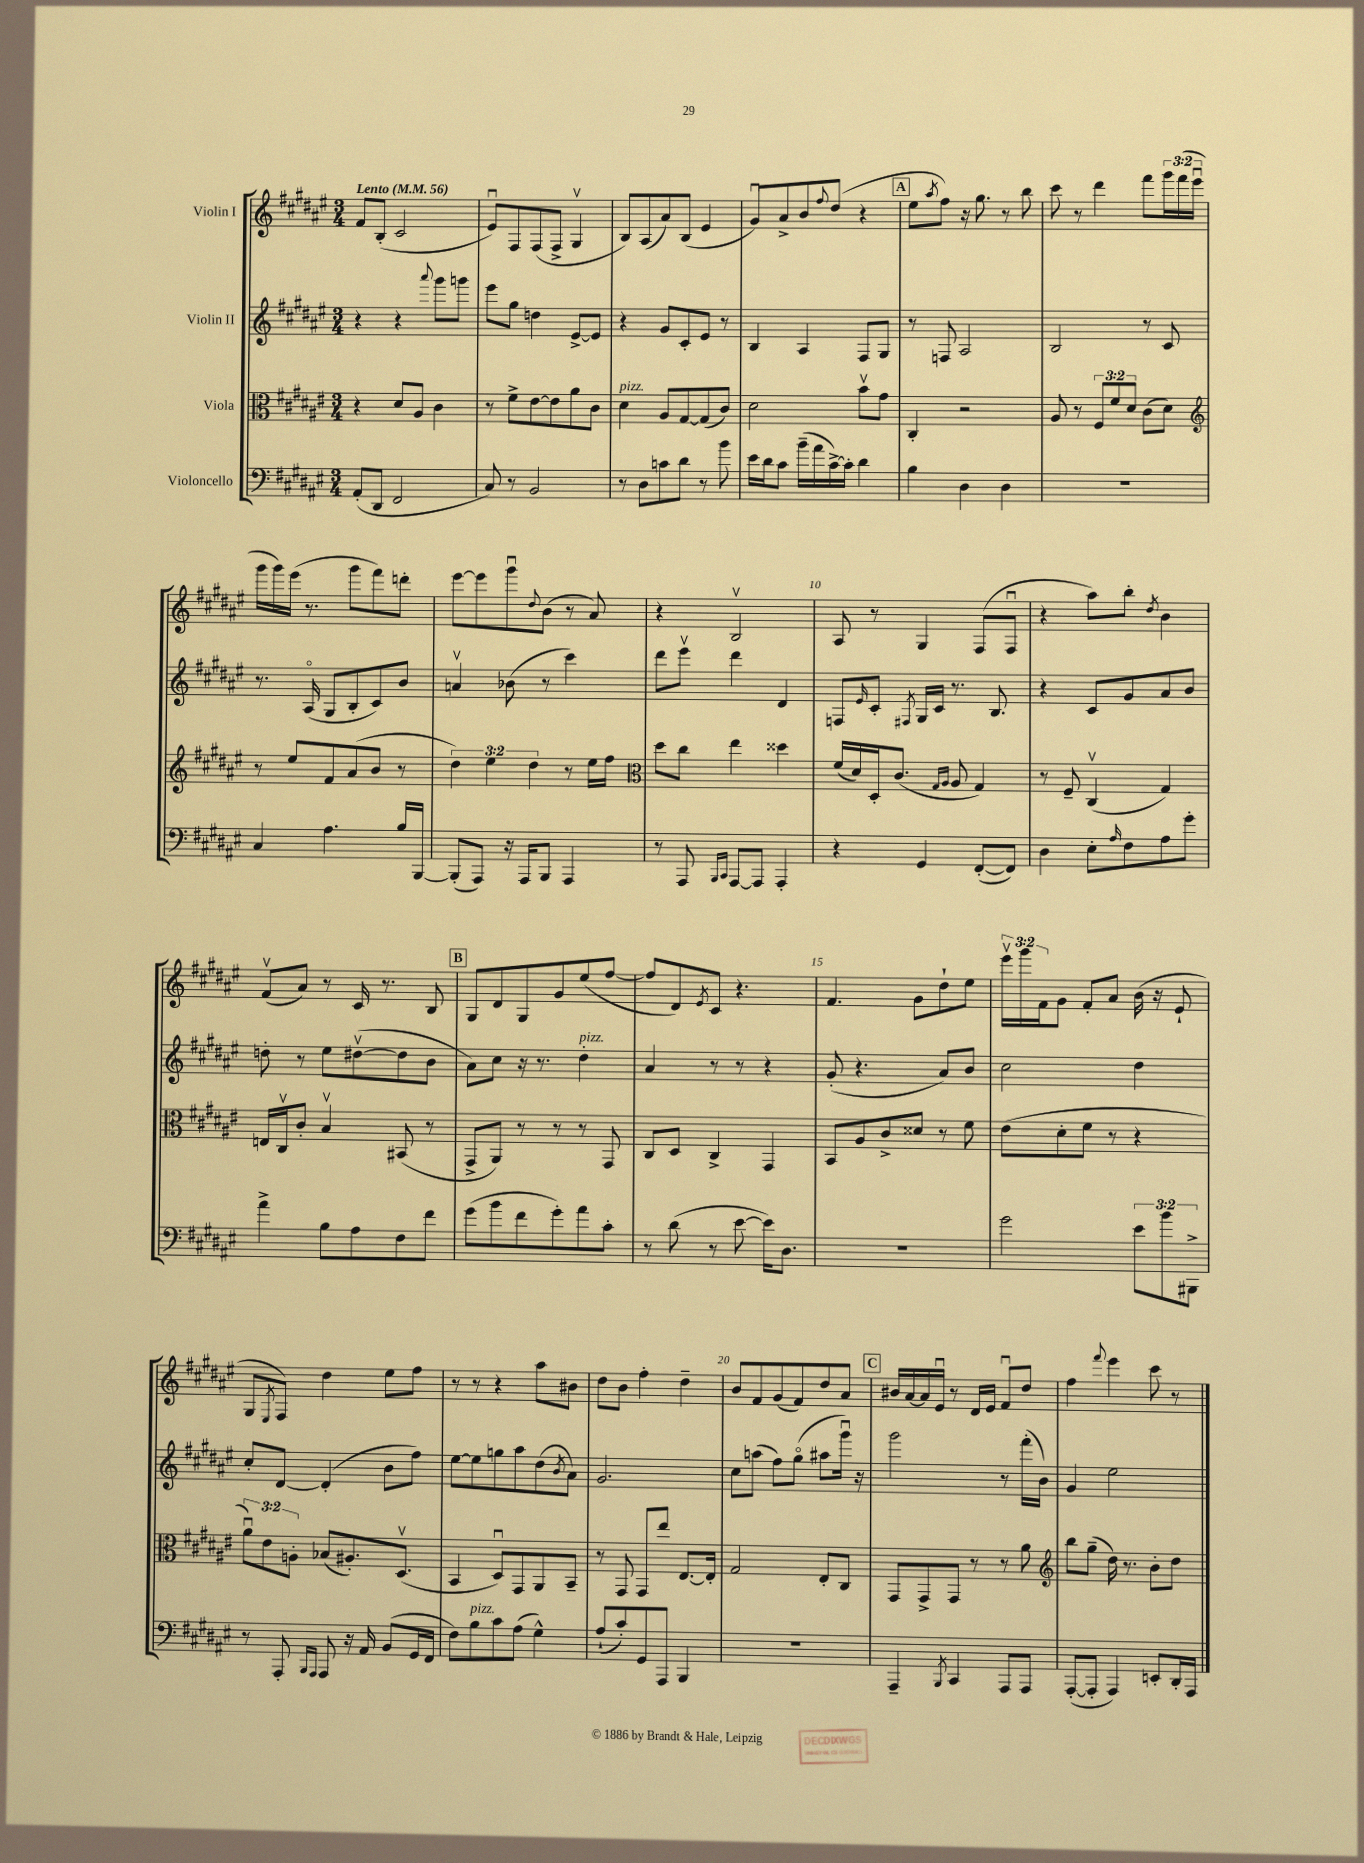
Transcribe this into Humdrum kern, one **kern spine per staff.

**kern	**kern	**kern	**kern
*staff4	*staff3	*staff2	*staff1
*clefF4	*clefC3	*clefG2	*clefG2
*k[f#c#g#d#a#e#]	*k[f#c#g#d#a#e#]	*k[f#c#g#d#a#e#]	*k[f#c#g#d#a#e#]
*M3/4	*M3/4	*M3/4	*M3/4
*MM56	*MM56	*MM56	*MM56
(8AA#'/L	4r	4r	8f#/L
8DD#/J	.	.	(8B'/J
2FF#/	8d#/L	4r	2c#/
.	8A#/J	.	.
.	.	8qqaaa#/	.
.	4c#\	8ggg#\L	.
.	.	8ggg\J	.
=	=	=	=
8C#/)	8r	8eee#\L	8e#u/L)
8r	8f#^\L	8gg#\J	8F#/
2BB/	[8e#\	4dd\	(8F#/
.	8e#\]	.	8F#^/J
.	8a#\	[8e#^/L	4G#v/
.	8c#\J	8e#/]J	.
=	=	=	=
8r	4d#\	4r	8B/L)
8D#\L	.	.	(8A#/
8c\	8A#/L	8g#/L	8a#/)
8d#\J	[8G#/	8c#'/	(8B/J
8r	(8G#/]	8e#/J	4e#/
8b\	8c#/J)	8r	.
=	=	=	=
16e#\LL	2d#\	4B/	8g#u/L)
16d#\J	.	.	.
8c#\J	.	.	8a#^/
(16b~\LL	.	4A#/	8b/
16a#\	.	.	.
.	.	.	8qqff#/
[16c#^\)	.	.	(8dd#/J
16c#'\]JJ	.	.	.
4d#\	8bv\L	8F#/L	4r
.	8g#\J	8G#/J	.
=	=	=	=
4B\	4C#'/	8r	8ee#\L
.	.	.	8qaa#/
.	.	8F/	8ff#\J)
4D#\	2r	2A#/	16r
.	.	.	8.gg#\
4D#\	.	.	8r
.	.	.	8bb\
=	=	=	=
2.r	8A#/	2B/	8ccc#\
.	8r	.	8r
.	12F#/L	.	4ddd#\
.	12f#/	.	.
.	12d#/J	.	.
.	(8c#\L	8r	8fff#\L
.	8d#\J)	8c#/	24ggg#\L
.	.	.	(24fff#\
.	.	.	24eee#u\JJ
=	=	=	=
*	*clefG2	*	*
4C#/	8r	8.r	16ggg#\LL
.	.	.	16ggg#\)
.	8ee#/L	.	(16eee#\JJ
.	.	(16A#o/	8.r
4.A#\	8f#/	8G#/L	.
.	(8a#/	8B'/	8ggg#\L
.	8b/J	8c#/)	8fff#\)
16B/LL	8r	8b/J	8ddd'\J
[16BBB/JJ	.	.	.
=	=	=	=
(8BBB'/]L	6dd#\)	4av/	[8eee#\L
8AAA#/J)	.	.	8eee#\]
.	6ee#\	.	.
16r	.	(8b-\	8ggg#u\
16AAA#/LK	.	.	.
.	6dd#\	.	.
.	.	.	8qqdd#/
8BBB/J	.	8r	(8b\J
4AAA#/	8r	4ccc#\)	8r
.	16ee#\LL	.	8a#/)
.	16ff#\JJ	.	.
=	=	=	=
*	*clefC3	*	*
8r	8dd#\L	8ddd#\L	4r
8AAA#/	8cc#\J	8eee#v\J	.
16qqBBB/LL	.	.	.
16qqCC#/JJ	.	.	.
[8AAA#/L	4ee#\	4ddd#\	2Bv/
8AAA#/]J	.	.	.
4AAA#'/	4dd##\	4d#/	.
=	=	=	=
4r	(16f#/LL	8F/L	8A#/
.	16d#/)	.	.
.	.	16qqe#/	.
.	16D#'/J	8c#'/J	8r
.	(8.c#/J	.	.
.	.	8qF#/	.
4GG#/	.	16G#/LL	4G#/
.	.	16c#/JJ	.
.	16qqG#/LL	.	.
.	16qqA#/JJ	.	.
.	8A#/	8.r	.
([8FF#'/L	4G#/)	.	(8F#/L
.	.	8.B/	.
8FF#/]J)	.	.	8F#u/J
=	=	=	=
4D#\	8r	4r	4r
.	8F#~/	.	.
8E#'\L	(4C#v/	8c#/L	8aa#\L)
16qqA#/	.	.	.
8F#\	.	8g#/	8bb'\J
.	.	.	8qdd#/
8A#\	4G#/)	8a#/	4b\
8g#'\J	.	8b/J	.
=	=	=	=
4a#^\	16E/LL	8dd'\	(8f#v/L
.	16C#v/J	.	.
.	8c#'/J	8r	8a#/J)
8B\L	4Bv/	8ee#\L	8r
8A#\	.	([8dd#v\	16c#/
.	.	.	8.r
8F#\	(8BB#/	8dd#\]	.
8f#\J	8r	8b\J	8B/
=	=	=	=
(8g#\L	8GG#^/L	8a#\L)	8G#/L
8b\	8AA#/J)	8cc#\J	8d#/
8f#\	8r	16r	8G#/
.	.	8.r	.
8g#'\)	8r	.	8g#/
8a#\	8r	4dd#'\	(8ee#/
8c#'\J	8GG#/	.	[8ff#/J
=	=	=	=
8r	8C#/L	4a#/	8ff#/]L
(8d#\	8D#/J	.	8d#/)
.	.	.	8qe#/
8r	4C#^/	8r	8c#/J
[8e#\	.	8r	4.r
16e#\]LK)	4GG#/	4r	.
8.D#\J	.	.	.
=	=	=	=
2.r	8BB/L	(8g#'/	4.f#/
.	8A#/	4.r	.
.	8c#^/	.	.
.	8d##/J	.	8g#\L
.	8r	8a#/L)	8dd#`\
.	8f#\	8b/J	8ee#\J
=	=	=	=
2g#\	(8e#\L	2cc#\	24eee#v\LL
.	.	.	24ggg#\
.	.	.	24f#\J
.	8d#'\	.	8g#\J
.	8f#\J	.	8f#'/L
.	8r	.	8a#/J
12e#\L	4r	4dd#\	(16b\
.	.	.	16r
12b\	.	.	.
.	.	.	8e#`/
12BBB#^\J	.	.	.
=	=	=	=
8r	12a#u\L)	8cc#'/L	8G#/L
.	12e#\	.	.
.	.	.	8qE#/
8AAA#'/	.	[8d#/J	8F#/J)
.	12A'\J	.	.
16qqBBB/LL	.	.	.
16qqAAA#/JJ	.	.	.
8AAA#/	(8B-/L	(4d#'/]	4dd#\
16r	8.A#'/)	.	.
16AA#/	.	.	.
(8BB/L	.	8b\L	8ee#\L
.	(8.D#v/J	.	.
16GG#/L	.	8ff#\J)	8ff#\J
16FF#/JJ	.	.	.
=	=	=	=
8F#\L)	4BB/	[8ee#\L	8r
8B\	.	8ee#\]	8r
8c#\	8D#u/L)	8gg\	4r
(8A#\J	8GG#/	8aa#\	.
4G#^^\)	8AA#/	(8dd#\	8aa#\L
.	.	8qb/	.
.	8BB~/J	8a#\J)	8b#\J
=	=	=	=
(8A#`/L	8r	2.g#/	8dd#\L
8c#'/)	8GG#/	.	8b\J
8GG#/	8GG#/L	.	4ff#'\
8AAA#/J	8ee#/J	.	.
4BBB/	[8.E#/L	.	4dd#~\
.	16E#'/]Jk	.	.
=	=	=	=
2.r	2G#/	8cc#\L	8b/L
.	.	(8aa\J	8f#/
.	.	8ff#\L)	(8g#/
.	.	(8gg#o\J	8f#/)
.	8E#'/L	8aa#\L	8dd#/
.	8C#/J	16ggg#u\Jk)	8a#/J
.	.	16r	.
=	=	=	=
4AAA#~/	8GG#/L	2ggg#\	16b#/LL
.	.	.	[16a#/
.	8GG#^/	.	16a#/]
.	.	.	16e#u/JJ
8qBBB/	.	.	.
4CC#/	8GG#/J	.	8r
.	8r	.	16d#/LL
.	.	.	16e#/JJ
8AAA#/L	8r	8r	8f#u/L
8AAA#/J	8a#\	(16fff#'\LL	8dd#/J
.	.	16b\JJ)	.
=	=	=	=
*	*clefG2	*	*
([8AAA#'/L	8bb\L	4g#/	4ff#\
8AAA#'/]J	(8gg#~\J	.	.
.	.	.	8qqfff#/
4AAA#/)	16dd#\)	2ee#\	4eee#\
.	8.r	.	.
8EE'/L	8b'\L	.	8ccc#\
16DD#'/L	8dd#\J	.	8r
16AAA#/JJ	.	.	.
==	==	==	==
*-	*-	*-	*-
